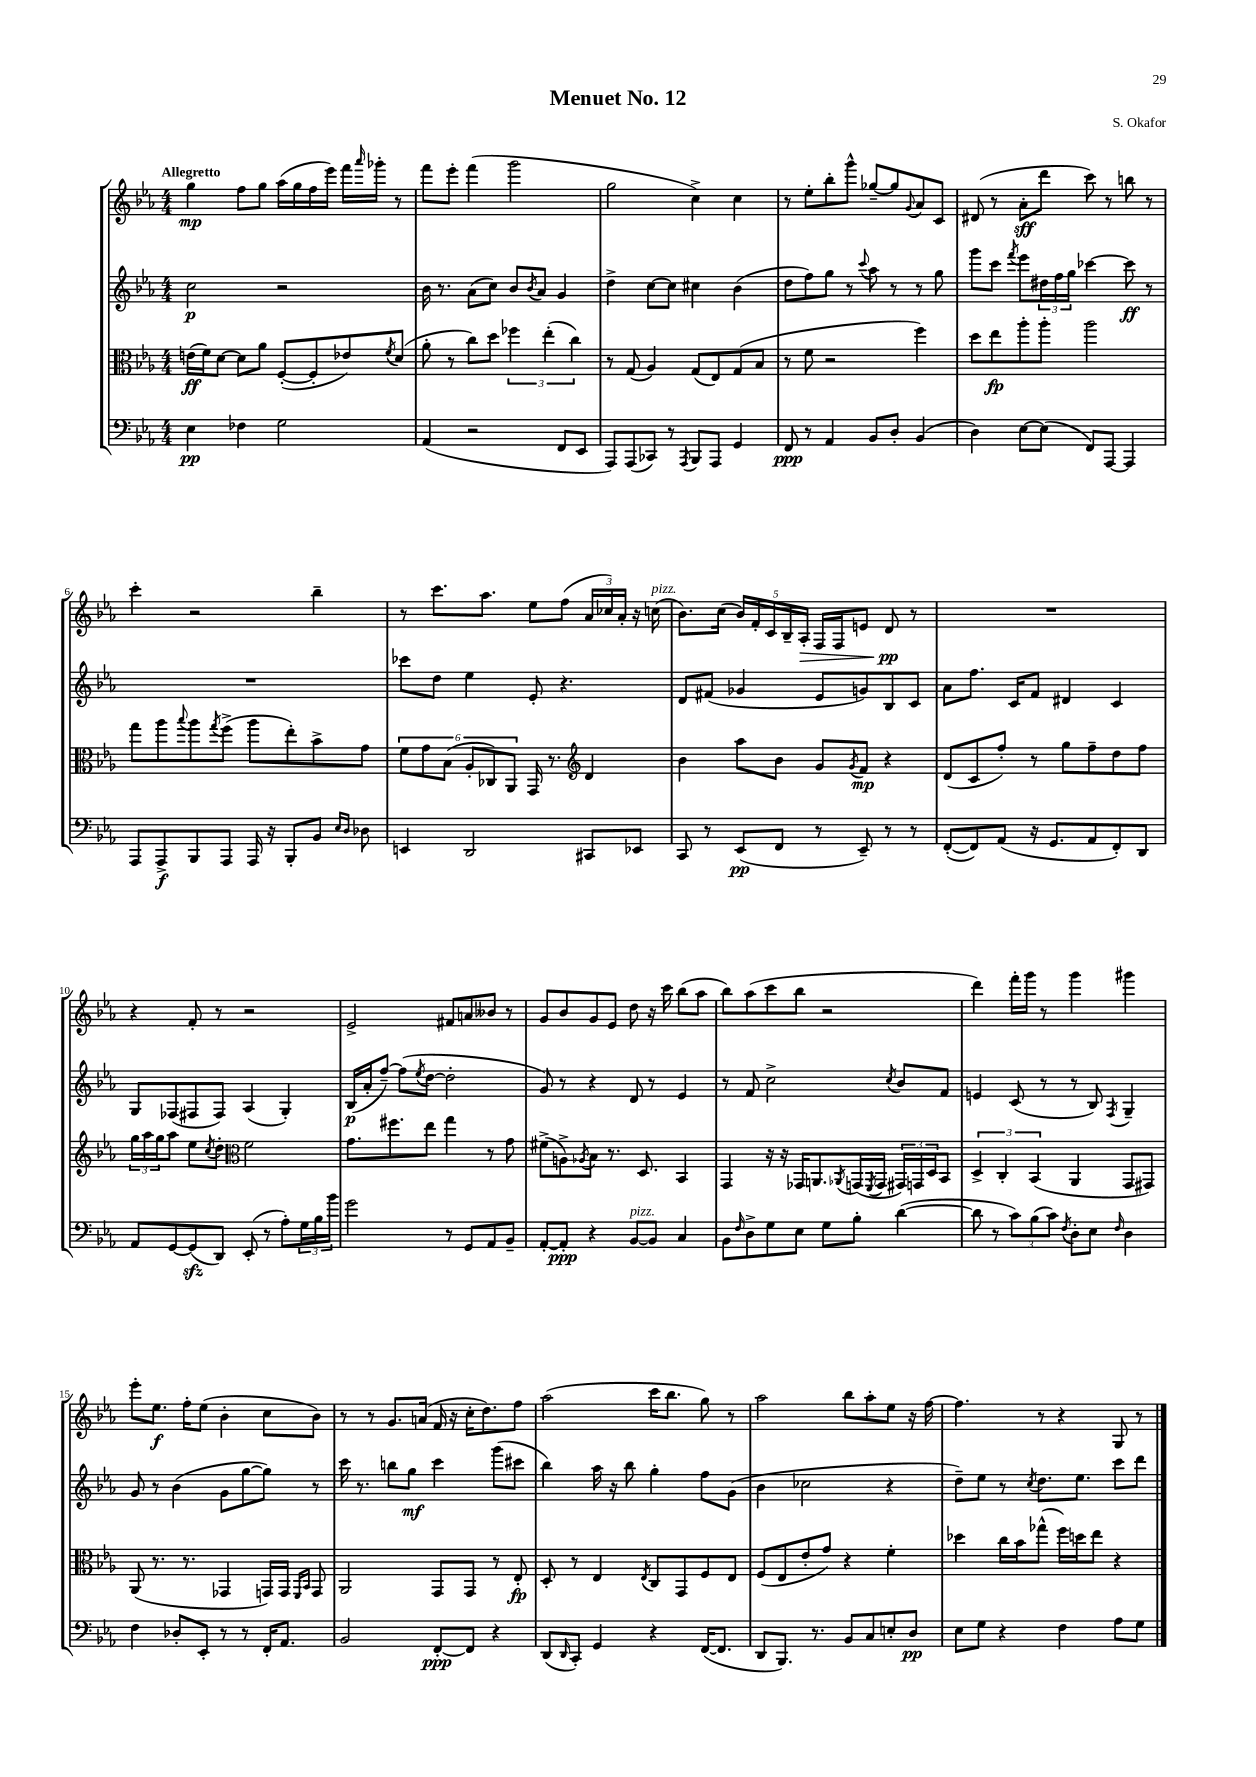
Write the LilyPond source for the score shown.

\header { title = "Menuet No. 12" composer = "S. Okafor" }
<<
\new StaffGroup <<
\new Staff = "s0" {
    \clef treble \key ees \major \numericTimeSignature \time 4/4 \tempo "Allegretto"
    g''4\mp f''8 g''8 aes''16( g''16 f''16 ees'''16) f'''16 \grace { aes'''16 } ges'''16-. r8 |
    f'''8 ees'''8-. f'''4( g'''2 |
    g''2 c''4->) c''4 |
    r8 ees''8-. bes''8-. g'''8-^ ges''8~-- ges''8 \appoggiatura { g'8 } aes'8 c'8 |
    dis'8( r8 aes'8-.\sff d'''8 c'''8) r8 b''8 r8 |
    c'''4-. r2 bes''4-- |
    r8 c'''8. aes''8. ees''8 f''8( \tuplet 3/2 { aes'16 ces''16) aes'16-. } r16 c''16^\markup { \italic "pizz." }( |
    bes'8.) c''16( \tuplet 5/4 { bes'16) f'16-. c'16 bes16-- aes16-.\> } f16 f16 e'8 d'8\pp\! r8 |
    R1 |
    r4 f'8-. r8 r2 |
    ees'2-> fis'8 a'8 beses'8 r8 |
    g'8 bes'8 g'8 ees'8 d''8 r16 c'''16 bes''8( aes''8 |
    bes''8) aes''8( c'''8 bes''8 r2 |
    d'''4) f'''16-. g'''16 r8 g'''4 gis'''4 |
    ees'''8-. ees''8.\f f''16-. ees''8( bes'4-. c''8 bes'8) |
    r8 r8 g'8. a'16( f'16 r16 c''16-. d''8.) f''8 |
    aes''2( c'''16 bes''8. g''8) r8 |
    aes''2 bes''8 aes''8-. ees''8 r16 f''16~ |
    f''4. r8 r4 g8 r8 \bar "|." |
}
\new Staff = "s1" {
    \clef treble \key ees \major \numericTimeSignature \time 4/4
    c''2\p r2 |
    bes'16 r8. aes'8( c''8) bes'8 \acciaccatura { bes'8 } aes'8 g'4 |
    d''4-> c''8~ c''8 cis''4 bes'4( |
    d''8 f''8) g''8 r8 \appoggiatura { c'''8 } aes''8 r8 r8 g''8 |
    g'''8 c'''8 \acciaccatura { f'''8 } ees'''8 \tuplet 3/2 { dis''16 f''16 g''16 } ces'''4~ ces'''8\ff r8 |
    R1 |
    ces'''8 d''8 ees''4 ees'8-. r4. |
    d'8 fis'8( ges'4 ees'8 g'8) bes8 c'8 |
    aes'8 f''8. c'16 f'8 dis'4 c'4 |
    g8 fes8( fis8 fis8) aes4( g4-.) |
    bes16\p( aes'16-. f''8~--) f''8( \acciaccatura { ees''8 } d''8~ d''2-. |
    g'8) r8 r4 d'8 r8 ees'4 |
    r8 f'8 c''2-> \acciaccatura { c''8 } bes'8 f'8 |
    e'4 c'8( r8 r8 bes8) \acciaccatura { f8 } g4-- |
    g'8 r8 bes'4( g'8 g''8~ g''8) r8 |
    c'''16 r8. b''8 g''8\mf c'''4 g'''8( cis'''8 |
    bes''4) aes''16 r16 bes''8 g''4-. f''8 g'8( |
    bes'4 ces''2 r4 |
    d''8--) ees''8 r8 \acciaccatura { c''8 } d''8. ees''8. c'''8 d'''8 \bar "|." |
}
\new Staff = "s2" {
    \clef alto \key ees \major \numericTimeSignature \time 4/4
    e'16\ff( f'16) d'8~ d'8 aes'8 f8~-.( f8-. ees'8) \acciaccatura { f'8 } d'8( |
    aes'8-. r8 c''8) d''8 \tuplet 3/2 { fes''4 ees''4-.( c''4) } |
    r8 g8( aes4) g8( ees8) g8( bes8 |
    r8 f'8 r2 f''4) |
    d''8 ees''8\fp aes''8-. aes''8-. aes''2 |
    g''8 aes''8 \appoggiatura { bes''8 } aes''8 \acciaccatura { g''8 } f''8->( aes''8 ees''8-.) bes'8-> g'8 |
    \tuplet 6/4 { f'8 g'8 bes8( aes8-. ces8) aes,8 } g,16 r8. \clef treble d'4 |
    bes'4 aes''8 bes'8 g'8 \acciaccatura { g'8 } f'8\mp r4 |
    d'8( c'8 f''8-.) r8 g''8 f''8-- d''8 f''8 |
    \tuplet 3/2 { g''16 aes''16 g''16 } aes''8 ees''8 \acciaccatura { c''8 } d''8-. \clef alto f'2 |
    g'8. fis''8. ees''8 g''4 r8 g'8 |
    fis'8->( a8->) \acciaccatura { aes8 } bes8 r8. d8. bes,4 |
    g,4 r16 r16 ges,16 a,8. \acciaccatura { aes,8 } g,16( \acciaccatura { f,8 } g,16 \tuplet 3/2 { gis,16) g,16 d16 } bes,8 |
    \tuplet 3/2 { d4-> c4-. bes,4( } aes,4 g,8 gis,8) |
    aes,8( r8. r8. ges,4 g,16) g,16 \grace { f,16 bes,16 } g,8 |
    aes,2 g,8 g,8 r8 ees8-.\fp |
    d8-. r8 ees4 \acciaccatura { ees8 } c8 g,8 f8 ees8 |
    f8( ees8 ees'8-. g'8) r4 f'4-. |
    des''4 c''16 bes'16 ges''8-^( f''16) d''16 ees''8 r4 \bar "|." |
}
\new Staff = "s3" {
    \clef bass \key ees \major \numericTimeSignature \time 4/4
    ees4\pp fes4 g2 |
    aes,4( r2 f,8 ees,8 |
    aes,,8) aes,,8( ces,8) r8 \acciaccatura { aes,,8 } bes,,8 aes,,8 g,4 |
    f,8\ppp r8 aes,4 bes,8 d8-. bes,4( |
    d4) ees8~ ees8( f,8) aes,,8~ aes,,4 |
    aes,,8 aes,,8->\f bes,,8 aes,,8 aes,,16 r16 bes,,8-. bes,8 \grace { ees16 d16 } des8 |
    e,4 d,2 cis,8 ees,8 |
    c,8 r8 ees,8\pp( f,8 r8 ees,8--) r8 r8 |
    f,8~-.( f,8) aes,8( r16 g,8. aes,8 f,8-.) d,8 |
    aes,8 g,8~ g,8\sfz( d,8) ees,8-.( r8 aes8-.) \tuplet 3/2 { g16 bes16 bes'16 } |
    g'2 r8 g,8 aes,8 bes,8-- |
    aes,8~-. aes,8-.\ppp r4 bes,8~^\markup { \italic "pizz." } bes,8 c4 |
    bes,8 \grace { f16 } d8-> g8 ees8 g8 bes8-. d'4~( |
    d'8 r8 \tuplet 3/2 { c'8) bes8( c'8) } \acciaccatura { f8 } d8-. ees8 \grace { f16 } d4 |
    f4 des8-. ees,8-. r8 r8 f,16-. aes,8. |
    bes,2 f,8~-.\ppp f,8 r4 |
    d,8( \grace { d,16 } c,8-.) g,4 r4 f,16~( f,8. |
    d,8 bes,,8.) r8. bes,8 c8 e8-. d8\pp |
    ees8 g8 r4 f4 aes8 g8 \bar "|." |
}
>>
>>
